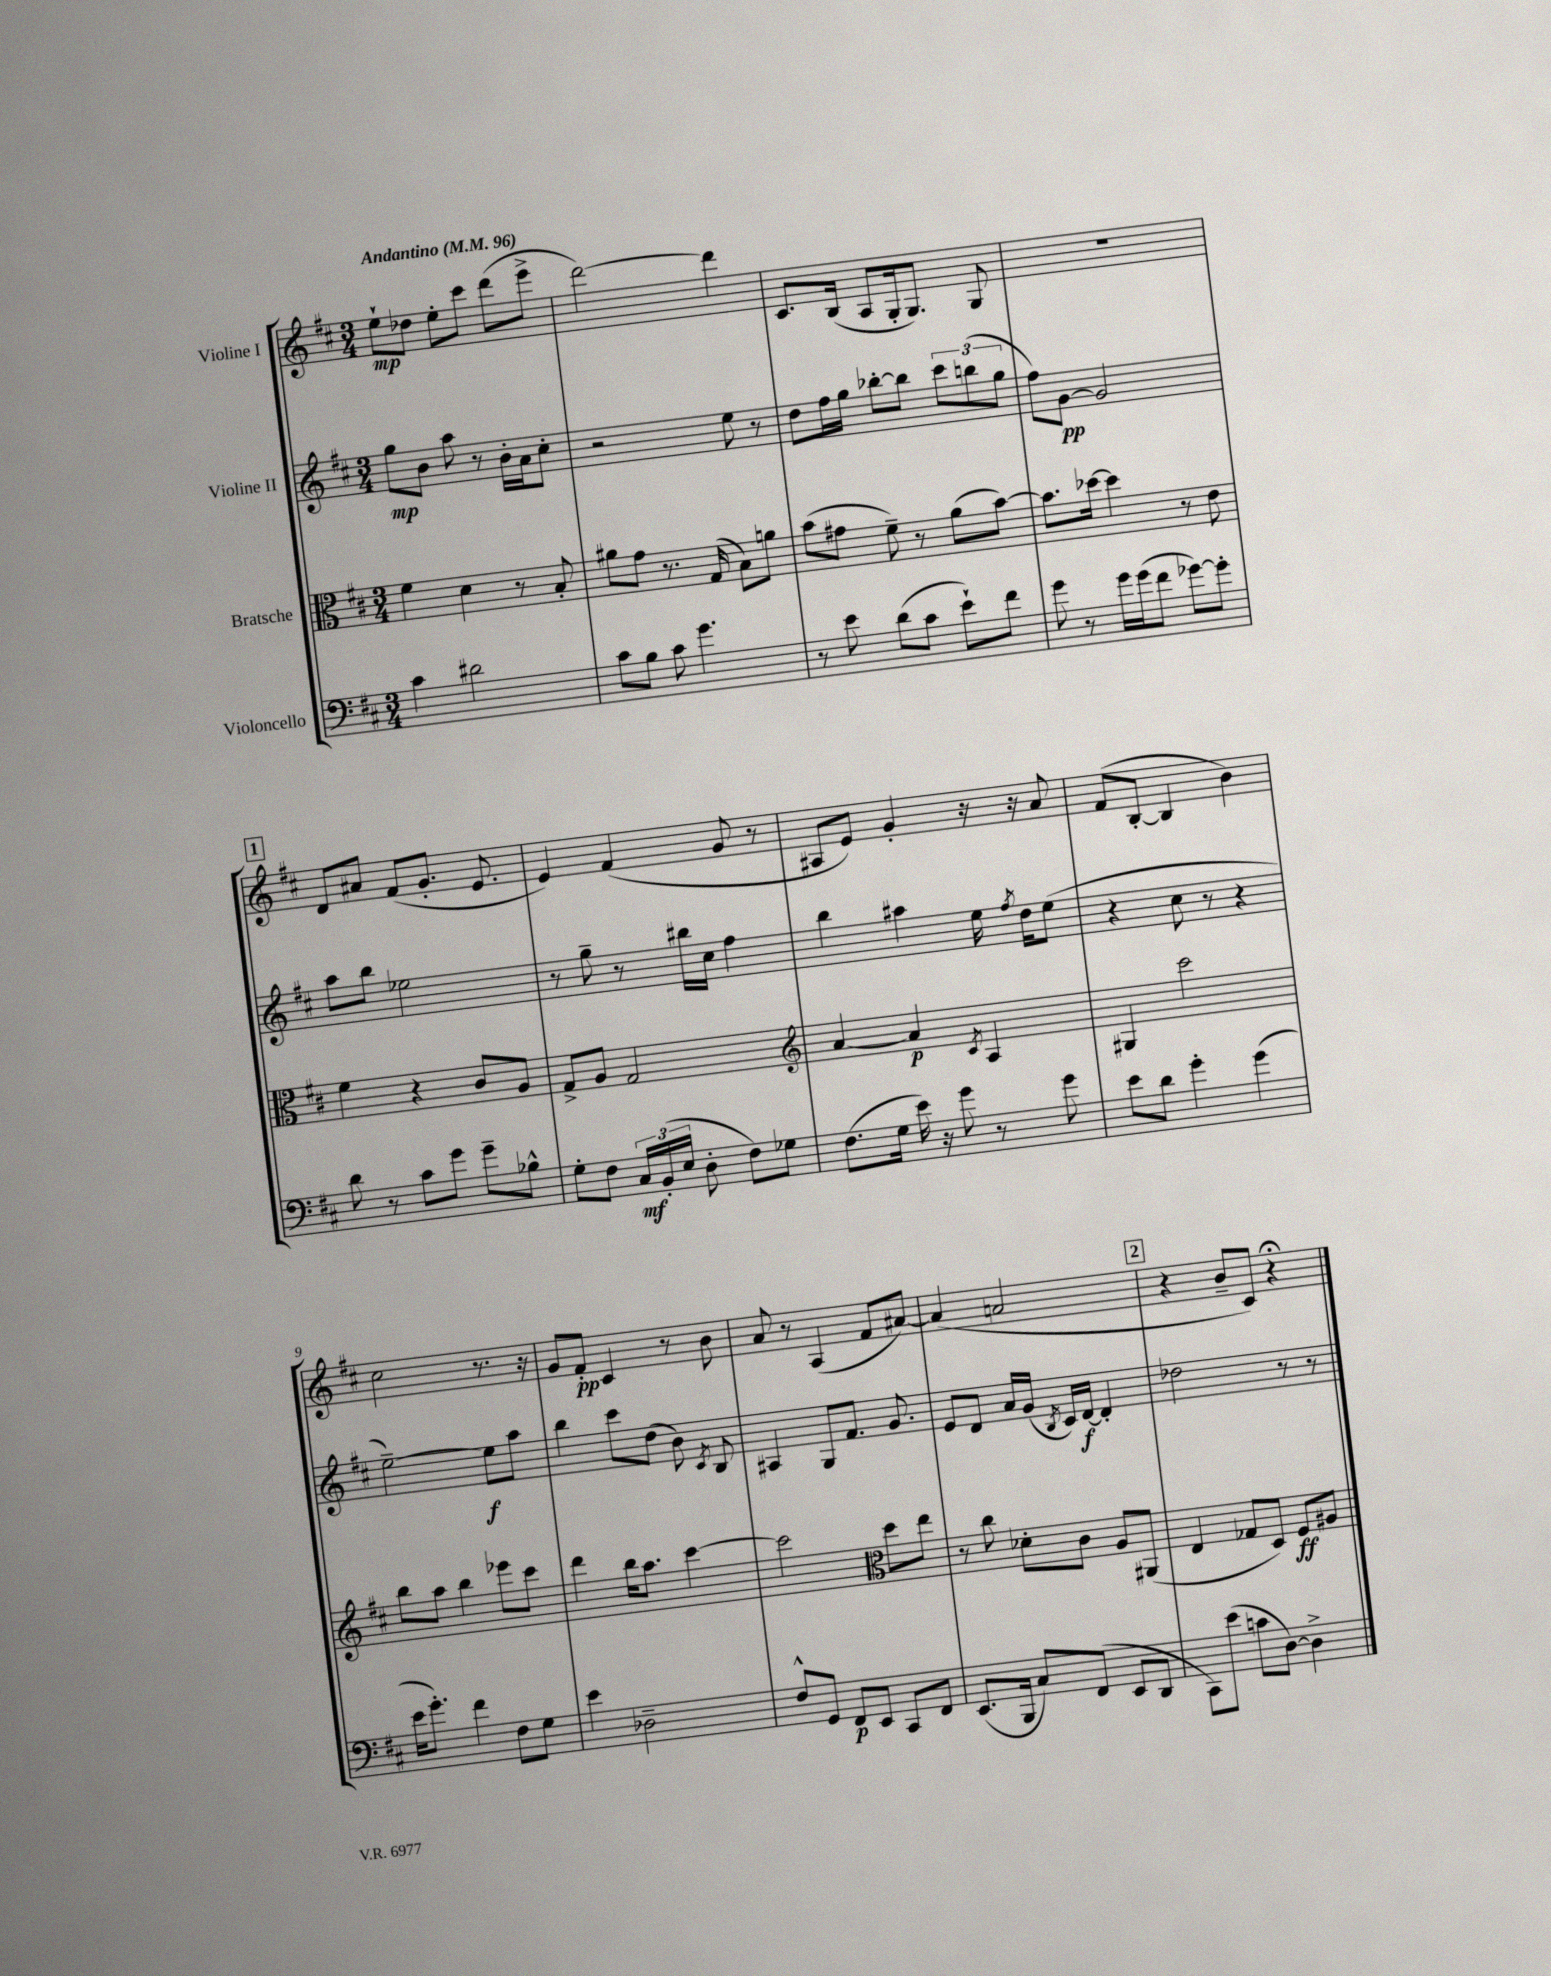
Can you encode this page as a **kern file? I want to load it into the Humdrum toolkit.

**kern	**dynam	**kern	**dynam	**kern	**dynam	**kern	**dynam
*part4	*part4	*part3	*part3	*part2	*part2	*part1	*part1
*staff4	*staff4	*staff3	*staff3	*staff2	*staff2	*staff1	*staff1
*I"Violoncello	*	*I"Bratsche	*	*I"Violine II	*	*I"Violine I	*
*clefF4	*	*clefC3	*	*clefG2	*	*clefG2	*
*k[f#c#]	*	*k[f#c#]	*	*k[f#c#]	*	*k[f#c#]	*
*M3/4	*	*M3/4	*	*M3/4	*	*M3/4	*
*MM96	*	*MM96	*	*MM96	*	*MM96	*
=1	=1	=1	=1	=1	=1	=1	=1
!	!	!	!	!	!	!LO:TX:a:B:t=Andantino	!
4c#\	.	4f#\	.	8gg\L	mp	8ee`\L	mp
.	.	.	.	8b\J	.	8dd-X\J	.
2d#X\	.	4d\	.	8aa\	.	8ee'\L	.
.	.	.	.	8r	.	8ccc#\J	.
.	.	8r	.	16b'\LL	.	(8ddd\L	.
.	.	.	.	16a\J	.	.	.
.	.	8B'/	.	8cc#'\J	.	8eee^\J	.
=2	=2	=2	=2	=2	=2	=2	=2
8c#\L	.	8a#X\L	.	2r	.	[2ddd\)	.
8B\J	.	8g\J	.	.	.	.	.
8c#\	.	8.r	.	.	.	.	.
4.g\	.	.	.	.	.	.	.
.	.	(16G/	.	.	.	.	.
.	.	8B\L)	.	8ee\	.	4ddd\]	.
.	.	8an\J	.	8r	.	.	.
=3	=3	=3	=3	=3	=3	=3	=3
8r	.	(8b\L	.	8dd\L	.	8.c#/L	.
8e\	.	8g#X\J	.	16ff#\L	.	.	.
.	.	.	.	16gg\JJ	.	(16B/Jk	.
(8d\L	.	8f#~\)	.	[8bb-X'\L	.	8A/L	.
8c#\J	.	8r	.	8bb-\J]	.	16G'/k	.
.	.	.	.	.	.	8.G/J)	.
8e`\L)	.	(8a\L	.	12ccc#\L	.	.	.
.	.	.	.	(12bbn\	.	.	.
8f#\J	.	[8b\J)	.	.	.	8G/	.
.	.	.	.	12gg\J	.	.	.
=4	=4	=4	=4	=4	=4	=4	=4
8g\	.	8.b\L]	.	8ff#\L)	.	2.r	.
8r	.	.	.	[8g\J	pp	.	.
.	.	[16dd-X\Jk	.	.	.	.	.
16g\LL	.	4dd-\]	.	2g/]	.	.	.
(16g\J	.	.	.	.	.	.	.
8f#\J	.	.	.	.	.	.	.
[8g-X\L)	.	8r	.	.	.	.	.
8g-'\J]	.	8e\	.	.	.	.	.
!!LO:LB:g=z
!!LO:REH:place=s1:t=1
=5	=5	=5	=5	=5	=5	=5	=5
8d\	.	4f#\	.	8aa\L	.	8d/L	.
8r	.	.	.	8bb\J	.	8a#X/J	.
8c#\L	.	4r	.	2ee-X\	.	(8f#/L	.
8g\J	.	.	.	.	.	8.g'/J	.
8g~\L	.	8c#/L	.	.	.	.	.
.	.	.	.	.	.	8.e/	.
8B-X^^\J	.	8A/J	.	.	.	.	.
=6	=6	=6	=6	=6	=6	=6	=6
8G'\L	.	8G^/L	.	8r	.	4e/)	.
8F#\J	.	8A/J	.	8gg~\	.	.	.
24C#/LL	mf	2G/	.	8r	.	(4f#/	.
(24BB'/	.	.	.	.	.	.	.
24E/JJ	.	.	.	.	.	.	.
8D'\	.	.	.	16bb#X\LL	.	.	.
.	.	.	.	16cc#\JJ	.	.	.
8F#\L)	.	.	.	4ff#\	.	8g/	.
8G-X\J	.	.	.	.	.	8r	.
=7	=7	=7	=7	=7	=7	=7	=7
*	*	*clefG2	*	*	*	*	*
(8.F#\L	.	[4a/	.	4bb\	.	8A#X/L	.
.	.	.	.	.	.	8e/J)	.
16G\Jk	.	.	.	.	.	.	.
16e\)	.	4a/]	p	4aa#X\	.	4g'/	.
16r	.	.	.	.	.	.	.
8g\	.	.	.	.	.	.	.
.	.	8qc#/	.	.	.	.	.
8r	.	4A/	.	16ee\	.	16r	.
.	.	.	.	8qff#/	.	.	.
.	.	.	.	16dd\KL	.	16r	.
8g\	.	.	.	(8ee\J	.	8a/	.
=8	=8	=8	=8	=8	=8	=8	=8
8e\L	.	4G#X/	.	4r	.	(8f#/L	.
8d\J	.	.	.	.	.	[8B'/J	.
4g'\	.	2ccc#\	.	8cc#\	.	4B/]	.
.	.	.	.	8r	.	.	.
(4g\	.	.	.	4r	.	4b\)	.
!!LO:LB:g=z
=9	=9	=9	=9	=9	=9	=9	=9
16e\KL	.	8bb\L	.	[2ee~\)	.	2cc#\	.
8.g'\J)	.	.	.	.	.	.	.
.	.	8aa\J	.	.	.	.	.
4f#\	.	4bb\	.	.	.	.	.
8F#\L	.	8eee-X\L	.	8ee\L]	f	8.r	.
8G\J	.	8ccc#\J	.	8aa\J	.	.	.
.	.	.	.	.	.	16r	.
=10	=10	=10	=10	=10	=10	=10	=10
4e\	.	4ddd\	.	4bb\	.	8g/L	.
.	.	.	.	.	.	8f#'/J	pp
2D-X~\	.	16bb\KL	.	8ccc#\L	.	4c#/	.
.	.	8.aa\J	.	.	.	.	.
.	.	.	.	(8dd\J	.	.	.
.	.	[4ccc#\	.	8b\)	.	8r	.
.	.	.	.	8qc#/	.	.	.
.	.	.	.	8B/	.	8b\	.
=11	=11	=11	=11	=11	=11	=11	=11
8F#^^/L	.	2ccc#\]	.	4A#X/	.	8a/	.
8GG/J	.	.	.	.	.	8r	.
8FF#/L	p	.	.	8G/L	.	(4A/	.
8EE/J	.	.	.	8.f#/J	.	.	.
*	*	*clefC3	*	*	*	*	*
8CC#/L	.	8dd\L	.	.	.	8f#/L	.
.	.	.	.	8.g/	.	.	.
8FF#/J	.	8ee\J	.	.	.	[8a#X/J)	.
=12	=12	=12	=12	=12	=12	=12	=12
(8.EE/L	.	8r	.	8e/L	.	(4a#/]	.
.	.	8cc#\	.	8d/J	.	.	.
16BBB/Jk	.	.	.	.	.	.	.
8C#/L)	.	8d-X'\L	.	16a/LL	.	2an/	.
.	.	.	.	(16g/JJ	.	.	.
.	.	.	.	8qB/	.	.	.
(8FF#/J	.	8c#\J	.	16c#/LL)	.	.	.
.	.	.	.	[16d/JJ	f	.	.
8EE/L	.	8A/L	.	4d'/]	.	.	.
8DD/J	.	(8AA#X/J	.	.	.	.	.
!!LO:REH:place=s1:t=2
=13	=13	=13	=13	=13	=13	=13	=13
8CC#\L)	.	4E/	.	2dd-X\	.	4r	.
(8e\J	.	.	.	.	.	.	.
8cn\L	.	8G-X/L	.	.	.	8b~/L	.
[8D\J)	.	8D/J)	.	.	.	8c#/J)	.
4D^\]	.	8F#/L	ff	8r	.	4r;<	.
.	.	8A#X/J	.	8r	.	.	.
==	==	==	==	==	==	==	==
*-	*-	*-	*-	*-	*-	*-	*-
